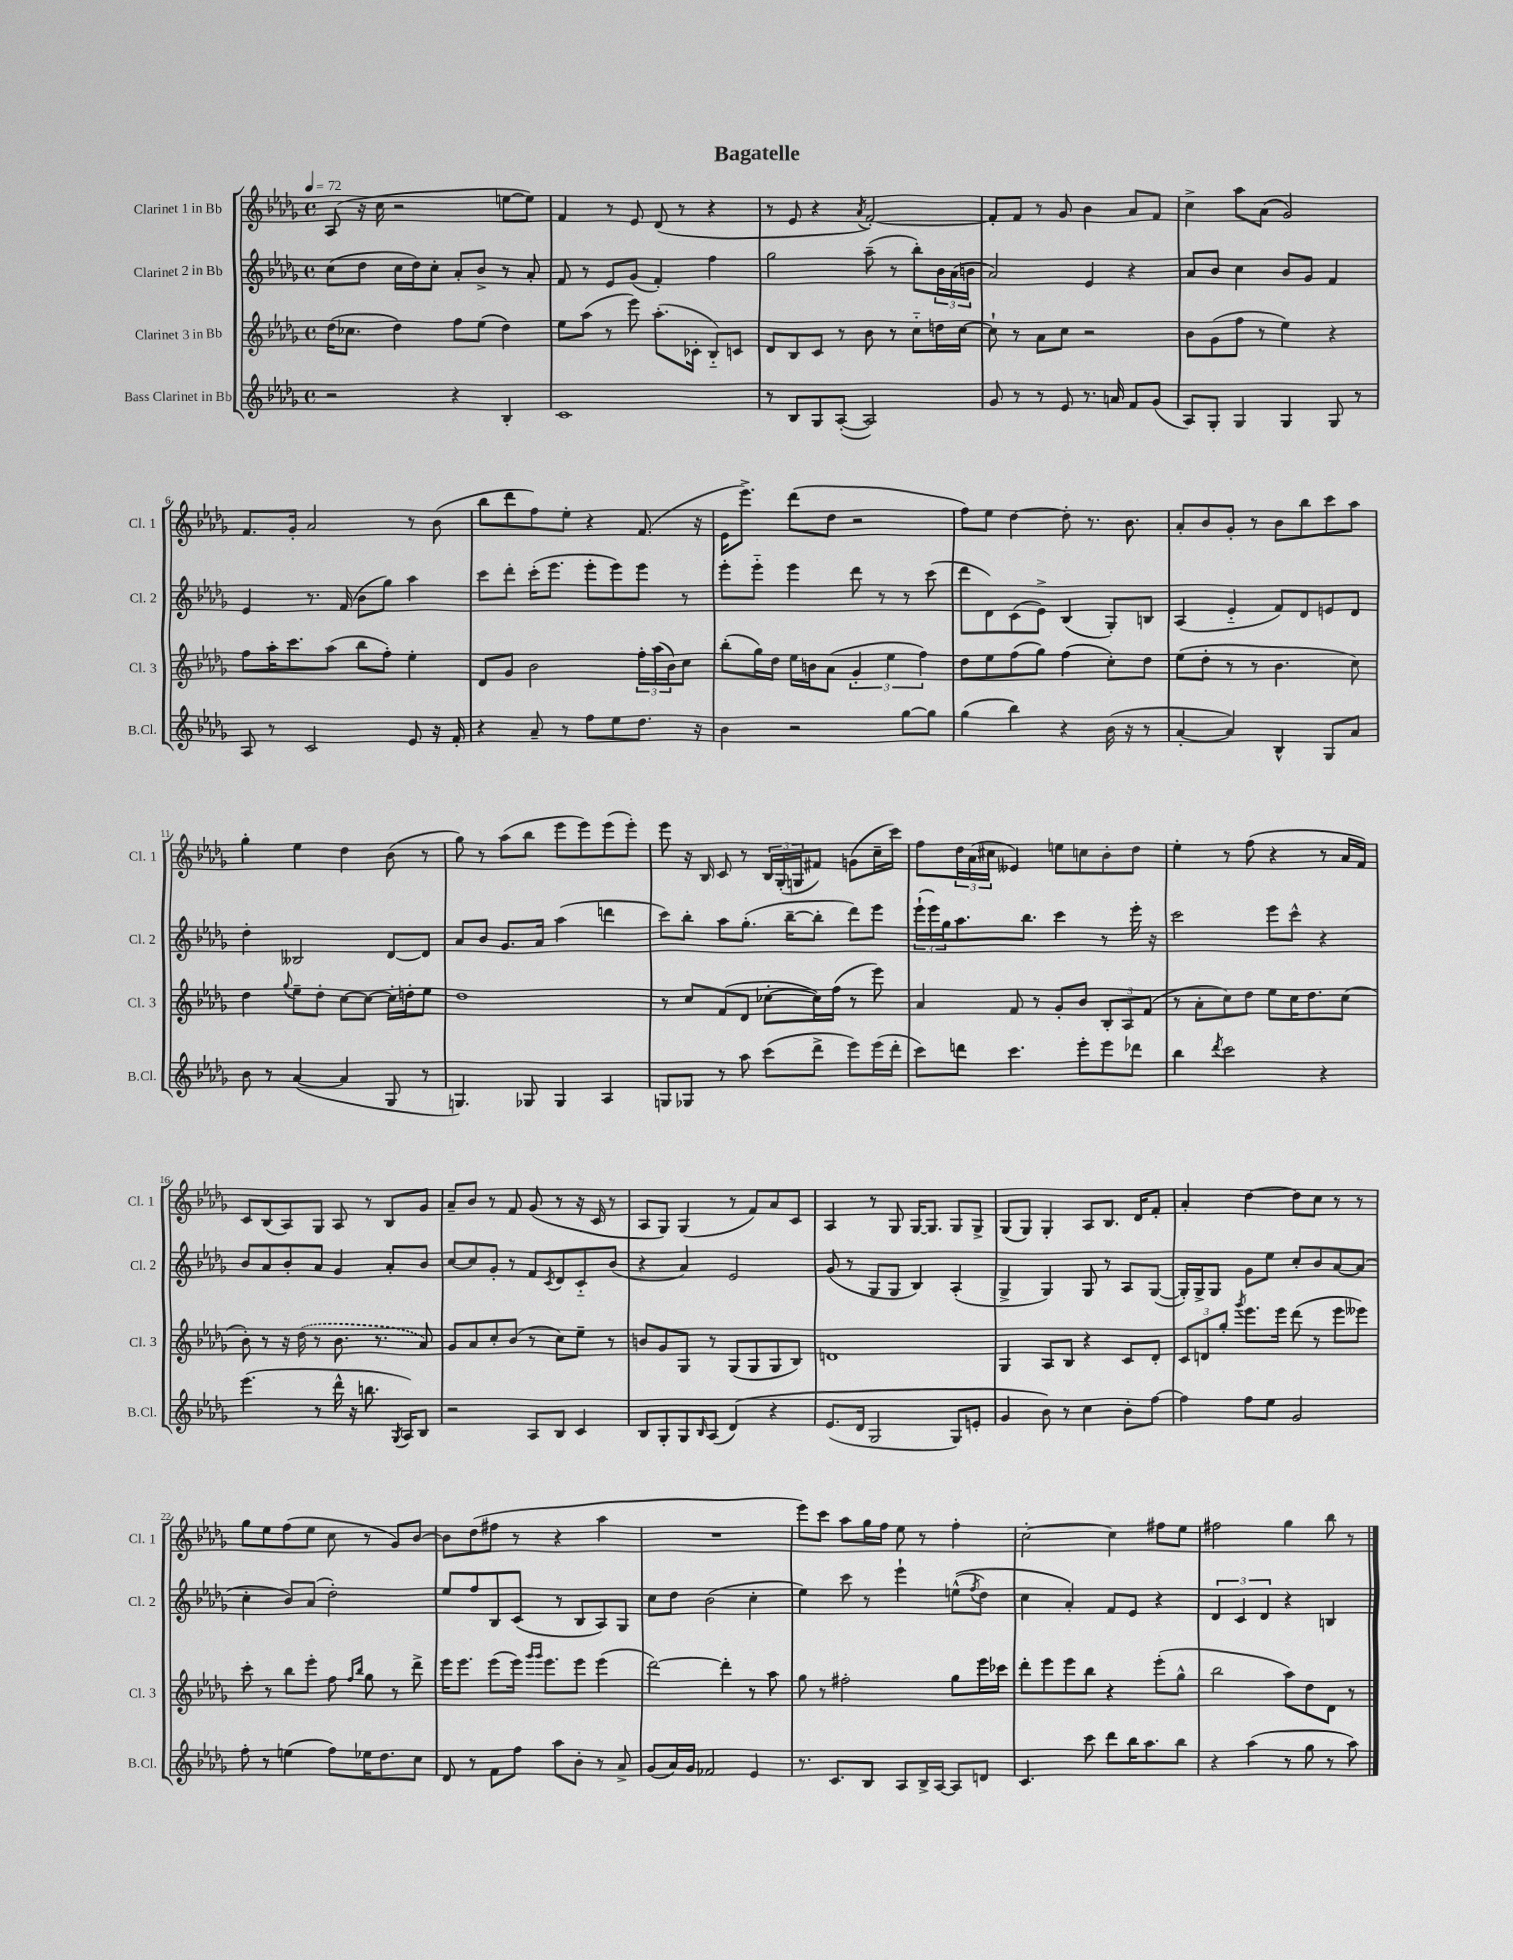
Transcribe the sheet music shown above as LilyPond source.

\header { title = "Bagatelle" }
<<
\new StaffGroup <<
\new Staff = "s0" \with { instrumentName = "Clarinet 1 in Bb" shortInstrumentName = "Cl. 1" } {
    \clef treble \key des \major \defaultTimeSignature \time 4/4 \tempo 4 = 72
    aes8( r16 c''16 r2 e''8~ e''8) |
    f'4 r8 ees'8 des'8( r8 r4 |
    r8 ees'8 r4 \acciaccatura { aes'8 } f'2~-.) |
    f'8-. f'8 r8 ges'8 bes'4 aes'8 f'8 |
    c''4-> aes''8 aes'8( ges'2) |
    f'8. ges'16-. aes'2 r8 bes'8( |
    bes''8 des'''8 f''8) ees''8-. r4 f'8.( r16 |
    ees'16 ees'''8.->) des'''8( des''8 r2 |
    f''8) ees''8 des''4~ des''8-. r8. bes'8. |
    aes'8-. bes'8 ges'8-. r8 bes'8 bes''8 c'''8 aes''8 |
    ges''4-. ees''4 des''4 bes'8( r8 |
    ges''8) r8 aes''8( bes''8 ees'''8 ees'''8) ees'''8( ees'''8-.) |
    ees'''8 r16 bes16 c'8 r8 \tuplet 3/2 { bes16 ges16-.( g16 } fis'8) g'8( c''16-- c'''16) |
    f''8 \tuplet 3/2 { des''16 aes'16( cis''16 } eeses'4) e''8 c''8 bes'8-. des''8 |
    ees''4-. r8 f''8( r4 r8 aes'16 f'16) |
    c'8 bes8( aes8) ges8 aes8 r8 bes8 ges'8 |
    aes'8-- bes'8 r8 f'8 ges'8( r8 r16 c'16 r8 |
    aes8 ges8) ges4( r8 f'8) aes'8 c'8 |
    aes4 r8 ges8 ges16~ ges8. ges8 ges8-> |
    ges8( ges8) ges4-. aes8 bes8. des'16 f'8-. |
    aes'4-. des''4~ des''8 c''8 r8 r8 |
    ges''8 ees''8 f''8( ees''8 c''8 r8 ges'8) bes'8~ |
    bes'8 des''8( fis''8 r8 r4 aes''4 |
    R1 |
    ees'''8) c'''8 aes''8 ges''16 f''16 ees''8 r8 f''4-. |
    c''2~-. c''4 fis''8 ees''8 |
    fis''2 ges''4 bes''8 r8 \bar "|." |
}
\new Staff = "s1" \with { instrumentName = "Clarinet 2 in Bb" shortInstrumentName = "Cl. 2" } {
    \clef treble \key des \major \defaultTimeSignature \time 4/4
    c''8( des''8 c''16 des''16) c''8-. aes'8-. bes'8-> r8 aes'8-. |
    f'8 r8 ees'8 ges'8( f'4-.) f''4 |
    ges''2 aes''8--( r8 bes''8-.) \tuplet 3/2 { bes'16 aes'16( b'16 } |
    aes'2) ees'4 r4 |
    aes'8 bes'8 c''4 bes'8 ges'8 f'4 |
    ees'4 r8. f'16( bes'8 ges''8) aes''4 |
    c'''8 des'''8-. c'''16-.( ees'''8. ees'''8-. ees'''8) ees'''8 r8 |
    ees'''8-. ees'''8-_ ees'''4 des'''8 r8 r8 c'''8( |
    des'''8 des'8) c'8( ees'8->) bes4( ges8-.) b8 |
    aes4( ees'4-_ f'8) des'8 e'8 des'8 |
    des''4-. beses2 des'8~ des'8 |
    aes'8 bes'8 ges'8. aes'16 aes''4( d'''4 |
    c'''8) bes''8-. aes''8 ges''8.-.( bes''16~-- bes''8-. des'''8) ees'''8 |
    \tuplet 3/2 { ees'''16-!( ees'''16) ges''16 } aes''8. bes''8. c'''4 r8 ees'''16-. r16 |
    c'''2 ees'''8 c'''8-^ r4 |
    bes'8 aes'8 bes'8-. aes'8 ges'4 aes'8-. bes'8 |
    c''8~ c''8 ges'8-. r8 f'8 \acciaccatura { c'8 } des'8 c'8-_ bes'8( |
    r4 aes'4) ees'2 |
    ges'8( r8 ges8 ges8 bes4) aes4-.( |
    ges4-> ges4) ges8 r8 aes8 ges8~( |
    ges16-.) ges16-> ges8 ges'8 ees''8 c''8-. bes'8 aes'8~ aes'8( |
    c''4-. bes'8) aes'8( des''2-.) |
    ees''8 f''8 bes8 c'8( r8 bes8 aes8) ges8 |
    c''8 des''8 bes'2( c''4-. |
    ees''4) c'''8 r8 ees'''4-! e''8-^(\( \acciaccatura { f''8 } des''8) |
    c''4 aes'4-.\) f'8 ees'8 r4 |
    \tuplet 3/2 { des'4 c'4 des'4 } r4 b4 \bar "|." |
}
\new Staff = "s2" \with { instrumentName = "Clarinet 3 in Bb" shortInstrumentName = "Cl. 3" } {
    \clef treble \key des \major \defaultTimeSignature \time 4/4
    des''16( ces''8. des''4) f''8 ees''8( des''4) |
    ees''8 aes''8( r8 ees'''8) aes''8.-.( ces'16-. bes8-_) c'8 |
    des'8 bes8 c'8 r8 bes'8 r8 c''8-_ d''16 c''16~ |
    c''8-! r8 aes'8 c''8 r2 |
    bes'8 ges'8( f''8 r8 ees''4) r4 |
    f''8 aes''16-. c'''8. aes''8( bes''8 f''8-.) ees''4-. |
    des'8 ges'8 bes'2 \tuplet 3/2 { f''16-. aes''16( bes'16) } c''8 |
    bes''8-.( ges''16) des''16 ees''16 b'16 aes'8( \tuplet 3/2 { ges'4-. ees''4 f''4) } |
    des''8 ees''8 f''8( ges''8) f''4( c''8-.) des''8 |
    ees''8( des''8-. r8 r8 bes'4. c''8) |
    des''4 \appoggiatura { ges''8 } ees''8-- des''8-. c''8~ c''8~ c''16-. d''16-. ees''8 |
    des''1 |
    r8 c''8 f'8( des'8 ces''8~-. ces''16) f''16( r8 ees'''8) |
    aes'4 f'8 r8 ges'8-. bes'8 \tuplet 3/2 { bes8-. aes8 f'8( } |
    r8 aes'8-. c''8) des''8 ees''8 c''16 des''8. c''8( |
    bes'8-.) r8 r16 \once \slurDashed des''16( r8 bes'8. r8. aes'8) |
    ges'8 aes'8 c''8-. bes'8( r8 c''8) ees''8-- r8 |
    b'8 ges'8 ges8 r8 ges8( ges8 ges8 bes8) |
    d'1 |
    ges4 aes8 bes8 r4 c'8 des'8-. |
    \tuplet 3/2 { c'8 d'8 ges''8-. } \acciaccatura { ges'''8 } ees'''8. ees'''16 des'''8( r8 ees'''8 eeses'''8) |
    c'''8-. r8 bes''8 ees'''8-. f''8 \grace { f''16 bes''16 } ges''8 r8 des'''8-> |
    ees'''16 ees'''8. ees'''8( ees'''16) \grace { ges'''16 ges'''16 } ees'''8. ees'''8 ees'''4( |
    des'''2~) des'''4-. r8 aes''8 |
    ges''8 r8 fis''2-. ges''8 ees'''16 ces'''16 |
    des'''8-. ees'''8 ees'''8 bes''8 r4 ees'''8-.( ges''8-^ |
    bes''2 aes''8) des''8 des'8 r8 \bar "|." |
}
\new Staff = "s3" \with { instrumentName = "Bass Clarinet in Bb" shortInstrumentName = "B.Cl." } {
    \clef treble \key des \major \defaultTimeSignature \time 4/4
    r2 r4 bes4-. |
    c'1 |
    r8 bes8 ges8 aes8~-.( aes2) |
    ges'8 r8 r8 ees'8 r8. a'16 f'8 ges'8( |
    aes8) ges8-. ges4 ges4 ges8 r8 |
    aes8 r8 c'2 ees'8 r16 f'16-. |
    r4 aes'8-- r8 f''8 ees''8 des''8. r16 |
    bes'4 r2 ges''8~ ges''8 |
    ges''4( bes''4) r4 bes'16( r16 r8 |
    aes'4~-. aes'4) bes4-^ ges8 aes'8 |
    bes'8 r8 aes'4~( aes'4 ges8 r8 |
    g4.) ges8 ges4 aes4 |
    g8 ges8 r8 aes''8 c'''8( des'''8-> ees'''8) ees'''16( des'''16-. |
    c'''8) d'''8 c'''4. ees'''8-. ees'''8 des'''8 |
    bes''4 \acciaccatura { des'''8 } c'''2 r4 |
    ees'''4.( r8 des'''16-^ r16 b''8. \acciaccatura { ges8 } aes16) bes8 |
    r2 aes8 bes8 c'4 |
    bes8 ges8-. ges8 \grace { bes16 } aes8( des'4)\( r4 |
    ees'8.( des'16 ges2 ges8) e'8-. |
    ges'4 bes'8\) r8 c''4 bes'8-. f''8~ |
    f''4 f''8 ees''8 ges'2 |
    f''8-. r8 e''4( f''8) ees''16 des''8. c''8 |
    des'8 r8 f'8 f''8 aes''8 bes'8-. r8 aes'8-> |
    ges'8( aes'16) ges'16 fes'2 ees'4 |
    r8. c'8. bes8 aes8 bes16-> aes16~ aes8 d'8 |
    c'4. c'''8 des'''8 bes''16 aes''8. bes''8 |
    r4 aes''4( r8 ges''8 r8 aes''8) \bar "|." |
}
>>
>>
